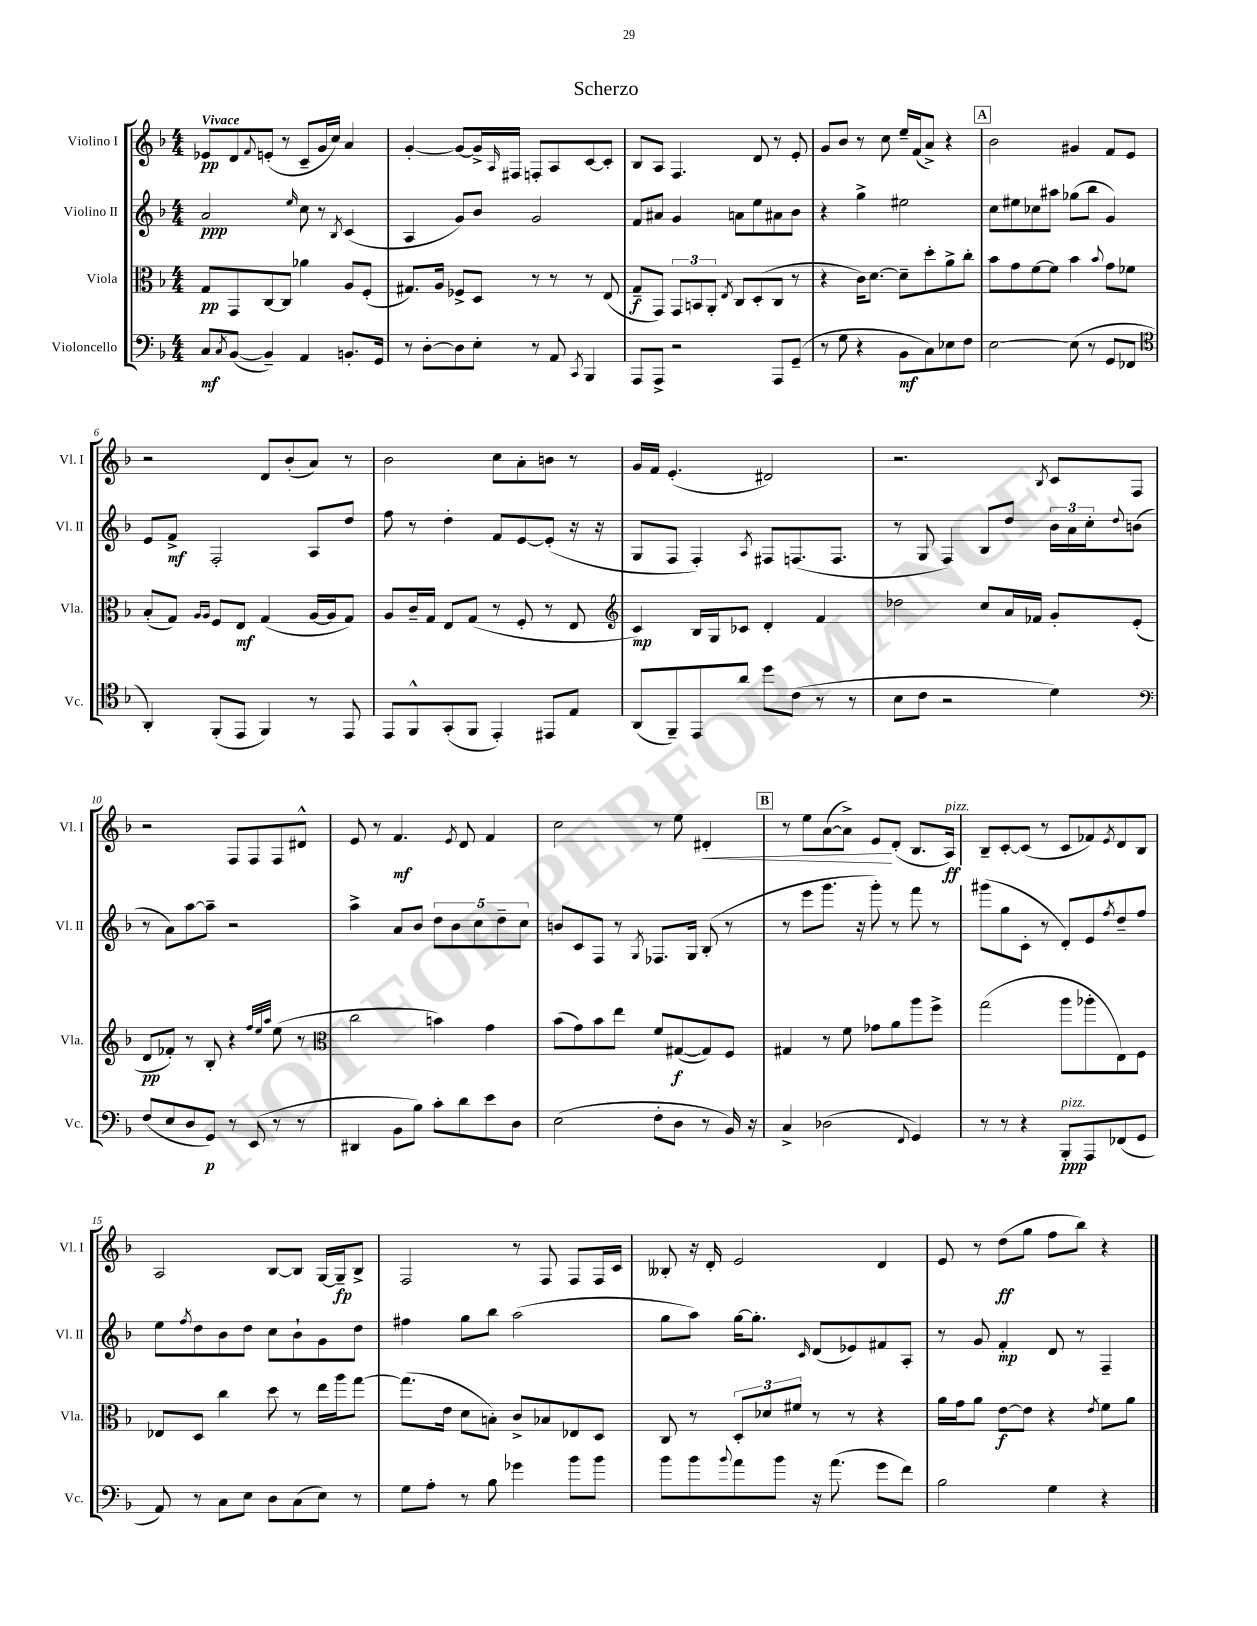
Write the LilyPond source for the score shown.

\header { title = "Scherzo" }
<<
\new StaffGroup <<
\new Staff = "s0" \with { instrumentName = "Violino I" shortInstrumentName = "Vl. I" } {
    \clef treble \key f \major \numericTimeSignature \time 4/4 \tempo "Vivace"
    ees'8\pp d'8 \appoggiatura { f'8 } e'8-.( r8 c'8-- g'16 c''16) a'4 |
    g'4~-. g'8~ g'16-> \grace { a16 } fis16 f8-. a8 c'8~ c'8-. |
    bes8 a8 f4. d'8 r8 e'8-. |
    g'8 bes'8 r8 c''8 e''16-- f'16( a'8->) r4 |
    \mark \markup { \box "A" } bes'2 gis'4 f'8 e'8 |
    r2 d'8 bes'8-.( a'8) r8 |
    bes'2 c''8 a'8-. b'8 r8 |
    g'16 f'16 e'4.-.( dis'2) |
    r2. \acciaccatura { bes8 } c'8 f8 |
    r2 f8 f8 f8 dis'8-^ |
    e'8 r8 f'4.\mf \acciaccatura { e'8 } d'8 f'4 |
    c''2 r8 e''8 dis'4-.\< |
    \mark \markup { \box "B" } r8 e''8 a'8~( a'8->) e'8\! d'8-.( bes8. a16\ff^\markup { \italic "pizz." }) |
    bes8-- c'8~-. c'8( r8 c'8 fes'8) \acciaccatura { e'8 } d'8 bes8 |
    a2 bes8~ bes8 g16~ g16--\fp bes8-> |
    f2 r8 f8 f8 f16 c'16 |
    beses8-. r16 d'16-. e'2 d'4 |
    e'8 r8 d''8\ff( g''8 f''8 bes''8) r4 \bar "|." |
}
\new Staff = "s1" \with { instrumentName = "Violino II" shortInstrumentName = "Vl. II" } {
    \clef treble \key f \major \numericTimeSignature \time 4/4
    a'2\ppp \grace { e''16 } c''8 r8 \acciaccatura { bes8 } c'4( |
    a4 g'8) bes'8 g'2 |
    f'8 ais'8 g'4 a'8 e''8 ais'8 bes'8 |
    r4 g''4-> eis''2 |
    \mark \markup { \box "A" } c''8 eis''8 ces''8 ais''8 ges''8( bes''8 g'4) |
    e'8 f'8->\mf f2-. a8 d''8 |
    f''8 r8 d''4-. f'8 e'8~ e'8-.( r16 r16 |
    g8 f8 f4-.) \acciaccatura { a8 } fis8 f8.( f8. |
    r8 g8 f4) bes8 d''8 \tuplet 3/2 { bes'16 a'16 c''16-. } \appoggiatura { d''8 } b'8( |
    r8 a'8) a''8~ a''8-- r2 |
    a''4-> a'8 bes'8 \tuplet 5/4 { d''8 bes'8 c''8 d''8-- c''8 } |
    b'8 c'8 f8 r8 \acciaccatura { g8 } fes8. g16 bes8-.( r8 |
    \mark \markup { \box "B" } r8 e'''8 g'''8. r16 g'''8-.) r8 f'''8 r8 |
    gis'''8( g''8 c'8-. r8 d'8-.) e'8 \acciaccatura { f''8 } d''8-- f''8 |
    e''8 \acciaccatura { f''8 } d''8 bes'8 d''8 c''8 bes'8-! g'8 d''8 |
    fis''4 g''8 bes''8 a''2( |
    g''8 a''8) g''16~ g''8.-. \grace { c'16 } d'8( ees'8) fis'8 a8-. |
    r8 g'8 f'4-.\mp d'8 r8 f4-- \bar "|." |
}
\new Staff = "s2" \with { instrumentName = "Viola" shortInstrumentName = "Vla." } {
    \clef alto \key f \major \numericTimeSignature \time 4/4
    g8\pp g,8 c8~ c8 aes'4 a8 f8-.( |
    gis8.) a16 fes8-> d8 r8 r8 r8 e8( |
    g8--\f g,8) \tuplet 3/2 { g,8 b,8 a,8-. } \acciaccatura { e8 } c8 d8-.( c8 r8 |
    r4 c'16) d'8.~ d'8-- d''8-. a'8-> c''8-. |
    \mark \markup { \box "A" } bes'8 g'8 f'8~ f'8 bes'4 \appoggiatura { bes'8 } g'8 fes'8 |
    bes8-.( g8) \grace { a16 a16 } f8 e8\mf g4( a16~ a16 g8) |
    a8 c'16-- g16 e8 g8( r8 f8-. r8 e8 |
    \clef treble c'4\mp) bes16 g16 ces'8 d'4-. f'4 |
    des''2 c''8 a'16 fes'16 g'8-. e'8-.( |
    d'8\pp fes'8-.) r8 bes8-. r4 \grace { f''32 e''32 a''32 } e''8( r8 |
    \clef alto c''2 b'4) g'4 |
    bes'8( g'8) bes'8 e''8 f'8 gis8~\f( gis8) f8 |
    \mark \markup { \box "B" } gis4 r8 f'8 ges'8 a'8 a''8 f''8-> |
    g''2( a''8 aes''8-. e8) f8 |
    ees8 d8 c''4 d''8 r8 e''16 a''16 g''8~ |
    g''8.( e'16 d'8 b8-.) c'8-> bes8 ees8 d8 |
    c8 r8 \tuplet 3/2 { d8-. des'8 fis'8 } r8 r8 r4 |
    a'16 g'16 a'8 e'8~\f e'8 r4 \acciaccatura { e'8 } f'8 a'8 \bar "|." |
}
\new Staff = "s3" \with { instrumentName = "Violoncello" shortInstrumentName = "Vc." } {
    \clef bass \key f \major \numericTimeSignature \time 4/4
    c8\mf \acciaccatura { c8 } bes,8~( bes,4--) a,4 b,8.-. g,16 |
    r8 d8~-. d8 e8-. r8 a,8 \acciaccatura { c,8 } bes,,4 |
    a,,8 a,,8-> r2 a,,8 g,8--( |
    r8 g8 r4 bes,8\mf c8) ees8 f8 |
    \mark \markup { \box "A" } e2~ e8( r8 g,8 fes,8 |
    \clef tenor a,4-.) f,8-.( e,8 f,4) r8 e,8 |
    e,8 f,8-^ g,8-.( f,8 e,4-.) eis,8 e8 |
    a,8( f,8--) e,8 a'8 d''8 c'8( r8 r8 |
    bes8 c'8 r2 d'4) |
    \clef bass f8( e8 d8 g,8\p) r8 e,8( r8 r8 |
    dis,4 bes,8 bes8) c'8-. d'8 e'8 d8 |
    e2( f8-. d8 r8 bes,16) r16 |
    \mark \markup { \box "B" } c4-> des2( \appoggiatura { f,8 } g,4) |
    r8 r8 r4 bes,,8-.\ppp^\markup { \italic "pizz." } a,,8 fes,8( g,8 |
    a,8) r8 c8 e8 d8 c8( e8) r8 |
    g8 a8-. r8 bes8 ges'4 bes'8 bes'8 |
    bes'8 bes'8 \appoggiatura { bes'8 } a'8 bes'8 r16 a'8.( g'8 f'8) |
    bes2 g4 r4 \bar "|." |
}
>>
>>
